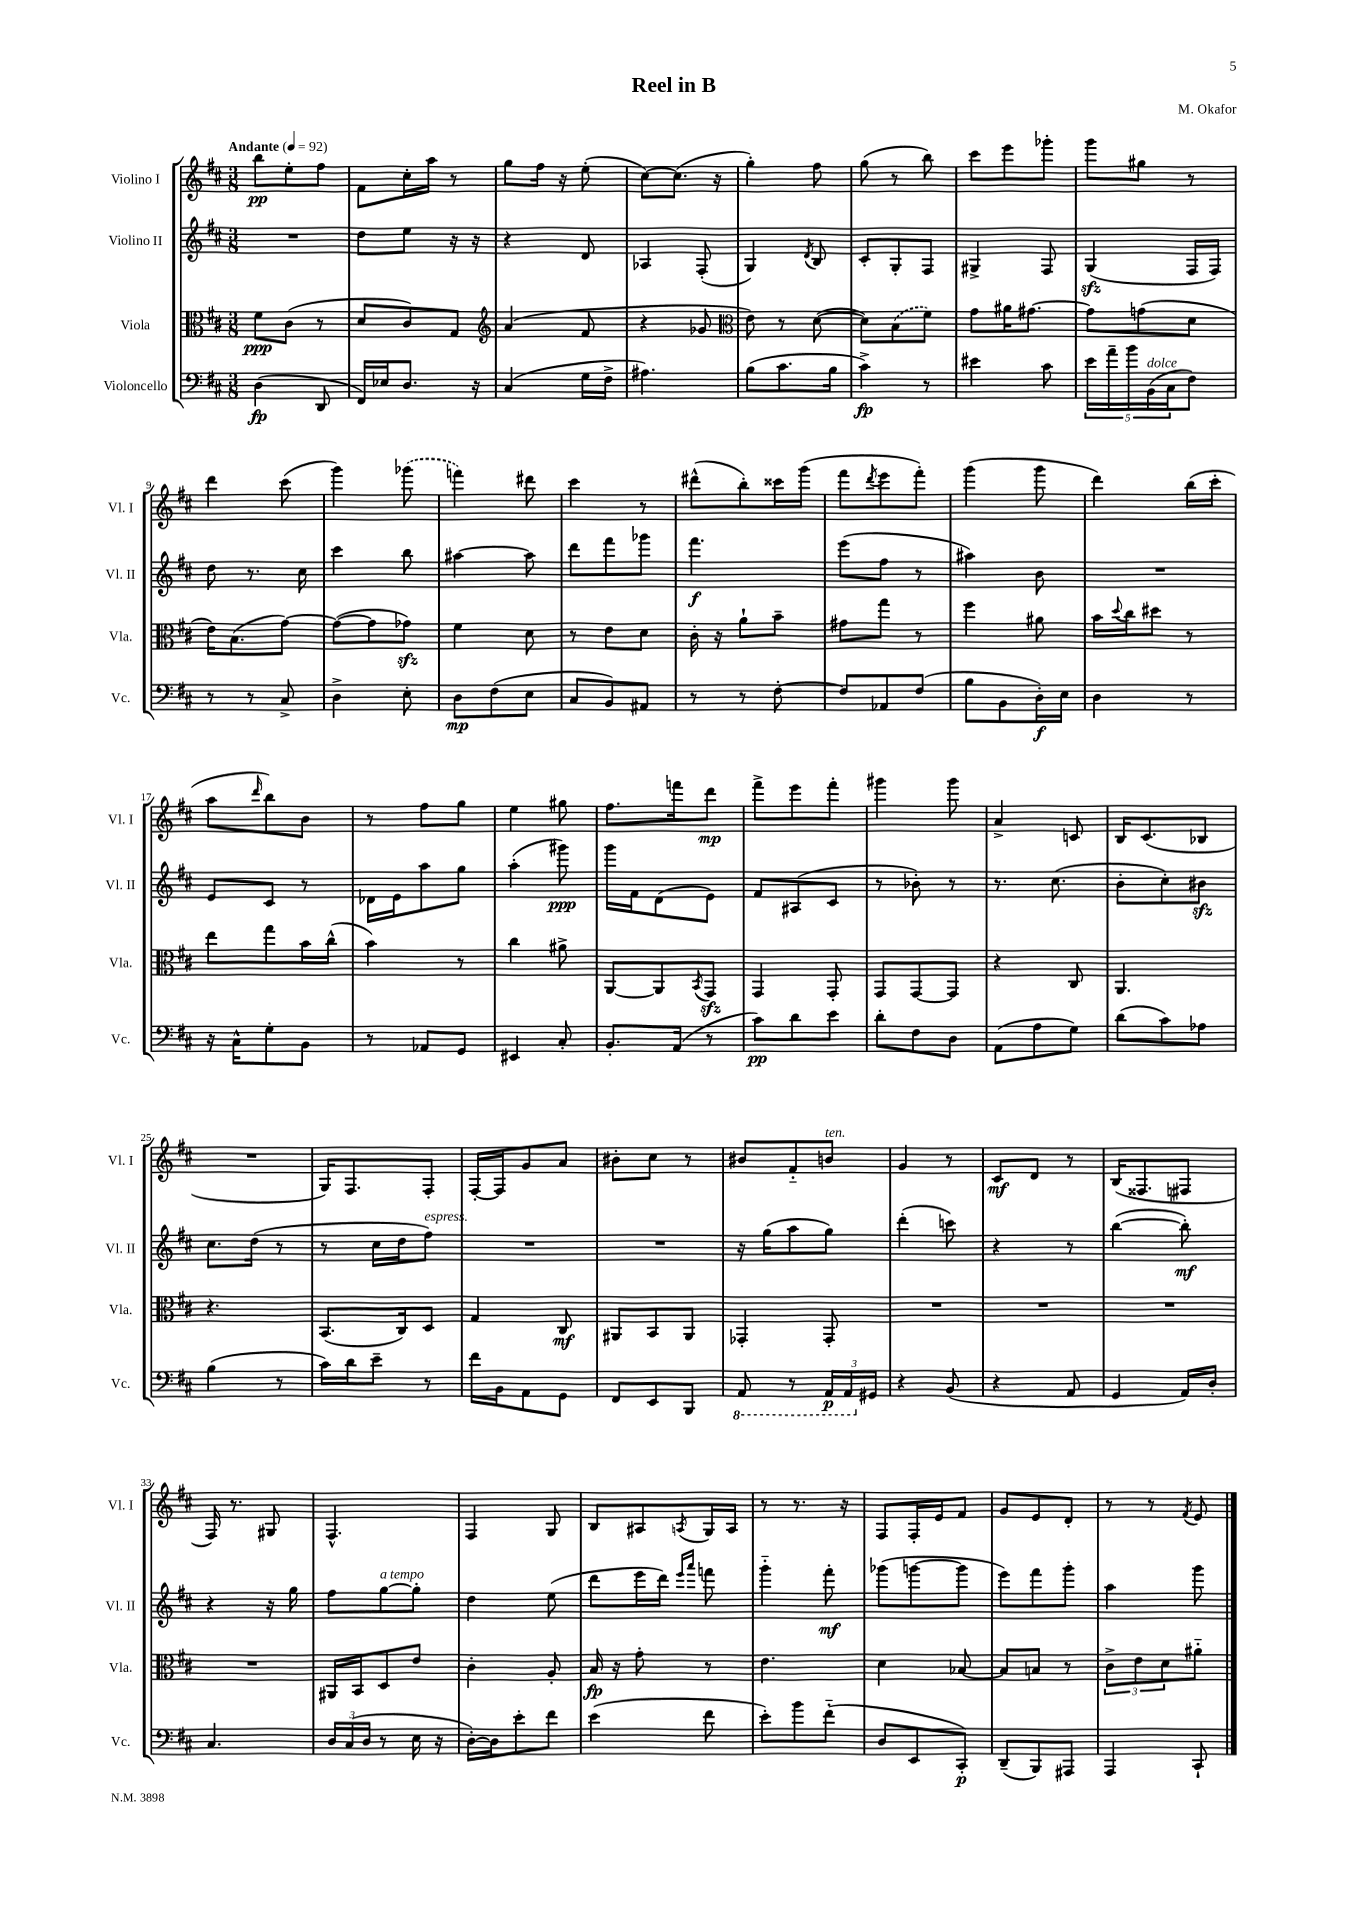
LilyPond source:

\header { title = "Reel in B" composer = "M. Okafor" }
<<
\new StaffGroup <<
\new Staff = "s0" \with { instrumentName = "Violino I" shortInstrumentName = "Vl. I" } {
    \clef treble \key d \major \numericTimeSignature \time 3/8 \tempo "Andante" 4 = 92
    b''8\pp e''8-. fis''8 |
    fis'8 cis''16-. a''16 r8 |
    g''8 fis''16 r16 e''8-.( |
    cis''8~) cis''8.( r16 |
    g''4-.) fis''8 |
    g''8( r8 b''8) |
    cis'''8 e'''8 ges'''8-. |
    g'''8 gis''8 r8 |
    d'''4 cis'''8( |
    g'''4) \once \slurDashed ges'''8( |
    f'''4) dis'''8 |
    cis'''4 r8 |
    dis'''8-^( b''8-.) cisis'''16 g'''16( |
    fis'''8 \acciaccatura { d'''8 } e'''8 fis'''8-.) |
    g'''4( g'''8 |
    d'''4) b''16( cis'''16-. |
    a''8 \grace { d'''16 } b''8) b'8 |
    r8 fis''8 g''8 |
    e''4 gis''8 |
    fis''8. f'''16 d'''8\mp |
    fis'''8-> e'''8 fis'''8-. |
    gis'''4 gis'''8 |
    a'4-> c'8 |
    b16 cis'8.( bes8 |
    R4. |
    g16) fis8. fis8-. |
    fis16~-. fis16 g'8 a'8 |
    bis'8-. cis''8 r8 |
    bis'8 fis'8-_ b'8^\markup { \italic "ten." } |
    g'4 r8 |
    cis'8\mf d'8 r8 |
    b16( fisis8. fis8 |
    fis16) r8. gis8 |
    fis4.-^ |
    fis4 g8 |
    b8 ais8 \acciaccatura { a8 } g16 a16 |
    r8 r8. r16 |
    fis8 fis16-. e'16 fis'8 |
    g'8 e'8 d'8-. |
    r8 r8 \acciaccatura { fis'8 } e'8 \bar "|." |
}
\new Staff = "s1" \with { instrumentName = "Violino II" shortInstrumentName = "Vl. II" } {
    \clef treble \key d \major \numericTimeSignature \time 3/8
    R4. |
    d''8 e''8 r16 r16 |
    r4 d'8 |
    aes4 fis8-.( |
    g4) \acciaccatura { d'8 } b8 |
    cis'8-. g8-. fis8 |
    gis4-> fis8 |
    g4\sfz( fis16 fis16) |
    d''8 r8. cis''16 |
    cis'''4 b''8 |
    ais''4~ ais''8 |
    d'''8 fis'''8 ges'''8 |
    fis'''4.\f |
    e'''8( fis''8 r8 |
    ais''4) b'8 |
    R4. |
    e'8 cis'8 r8 |
    des'16 e'16 a''8 g''8 |
    a''4-.( gis'''8\ppp) |
    g'''16 fis'16 d'8( e'8) |
    fis'8 ais8( cis'8 |
    r8 bes'8-.) r8 |
    r8. cis''8.( |
    b'8-. cis''8-.) bis'8\sfz |
    cis''8. d''16( r8 |
    r8 cis''16 d''16 fis''8^\markup { \italic "espress." }) |
    R4. |
    R4. |
    r16 g''16( a''8 g''8) |
    d'''4-.( c'''8) |
    r4 r8 |
    b''4~( b''8-.\mf) |
    r4 r16 g''16 |
    fis''8 g''8~^\markup { \italic "a tempo" } g''8-. |
    d''4 e''8( |
    d'''8 e'''16 d'''16) \grace { e'''16 a'''16 } f'''8 |
    g'''4-_ fis'''8-.\mf |
    ges'''8( g'''8~ g'''8 |
    e'''8) fis'''8 g'''8-. |
    a''4 g'''8 \bar "|." |
}
\new Staff = "s2" \with { instrumentName = "Viola" shortInstrumentName = "Vla." } {
    \clef alto \key d \major \numericTimeSignature \time 3/8
    fis'8\ppp cis'8( r8 |
    d'8 cis'8) g8 |
    \clef treble a'4( fis'8 |
    r4 ges'8 |
    \clef alto e'8) r8 d'8~( |
    d'8) \once \slurDashed b8( fis'8) |
    g'8 ais'16 gis'8.~ |
    gis'8 g'8( d'8 |
    e'16) b8.( g'8~) |
    g'8~( g'8 ges'8\sfz) |
    fis'4 d'8 |
    r8 e'8 d'8 |
    cis'16-. r16 a'8-! b'8-- |
    gis'8 g''8 r8 |
    fis''4 ais'8 |
    b'16 \appoggiatura { d''8 } cis''16 dis''8 r8 |
    e''8 g''8 b'16 cis''16-^( |
    b'4) r8 |
    cis''4 ais'8-> |
    a,8~ a,8 \acciaccatura { b,8 } g,8\sfz |
    g,4 g,8-. |
    g,8 g,8~ g,8 |
    r4 cis8 |
    a,4. |
    r4. |
    b,8.( cis16) d8 |
    g4 cis8\mf |
    ais,8 b,8 ais,8 |
    ges,4-. ges,8-. |
    R4. |
    R4. |
    R4. |
    R4. |
    ais,16 b,16 d8 e'8 |
    cis'4-. a8-. |
    b16\fp r16 g'8-. r8 |
    e'4. |
    d'4 bes8~ |
    bes8 b8 r8 |
    \tuplet 3/2 { cis'8-> e'8 d'8 } ais'8-_ \bar "|." |
}
\new Staff = "s3" \with { instrumentName = "Violoncello" shortInstrumentName = "Vc." } {
    \clef bass \key d \major \numericTimeSignature \time 3/8
    d4\fp( d,8 |
    fis,16) ees16 d8. r16 |
    cis4( g16 fis16-> |
    ais4.) |
    b8( cis'8. b16 |
    cis'4->\fp) r8 |
    eis'4 cis'8 |
    \tuplet 5/4 { e'16 a'16-- b'16 b,16^\markup { \italic "dolce" }( cis16 } fis8) |
    r8 r8 cis8-> |
    d4-> e8-. |
    d8\mp fis8( e8 |
    cis8 b,8) ais,8 |
    r8 r8 fis8~-. |
    fis8 aes,8 fis8( |
    b8 b,8 d16-.\f) e16 |
    d4 r8 |
    r16 cis16-^ g8-. b,8 |
    r8 aes,8 g,8 |
    eis,4 cis8-. |
    b,8.-. a,16( r8 |
    cis'8\pp) d'8 e'8 |
    d'8-. fis8 d8 |
    a,8( a8 g8) |
    d'8( cis'8) aes8 |
    b4( r8 |
    cis'16) d'16 e'8-- r8 |
    fis'16 b,16 a,8 g,8 |
    fis,8 e,8 b,,8 |
    \ottava #-1 a,,8 r8 \tuplet 3/2 { a,,16\p a,,16 \ottava #0 gis,16 } |
    r4 b,8( |
    r4 a,8 |
    g,4 a,16) d16-. |
    cis4. |
    \tuplet 3/2 { d16 cis16( d16 } r8 e16 r16 |
    d16~-.) d16 e'8-. fis'8 |
    e'4( fis'8 |
    e'8-.) b'8 fis'8-_( |
    d8 e,8 cis,8-.\p) |
    d,8--( b,,8) ais,,8 |
    a,,4 cis,8-! \bar "|." |
}
>>
>>
